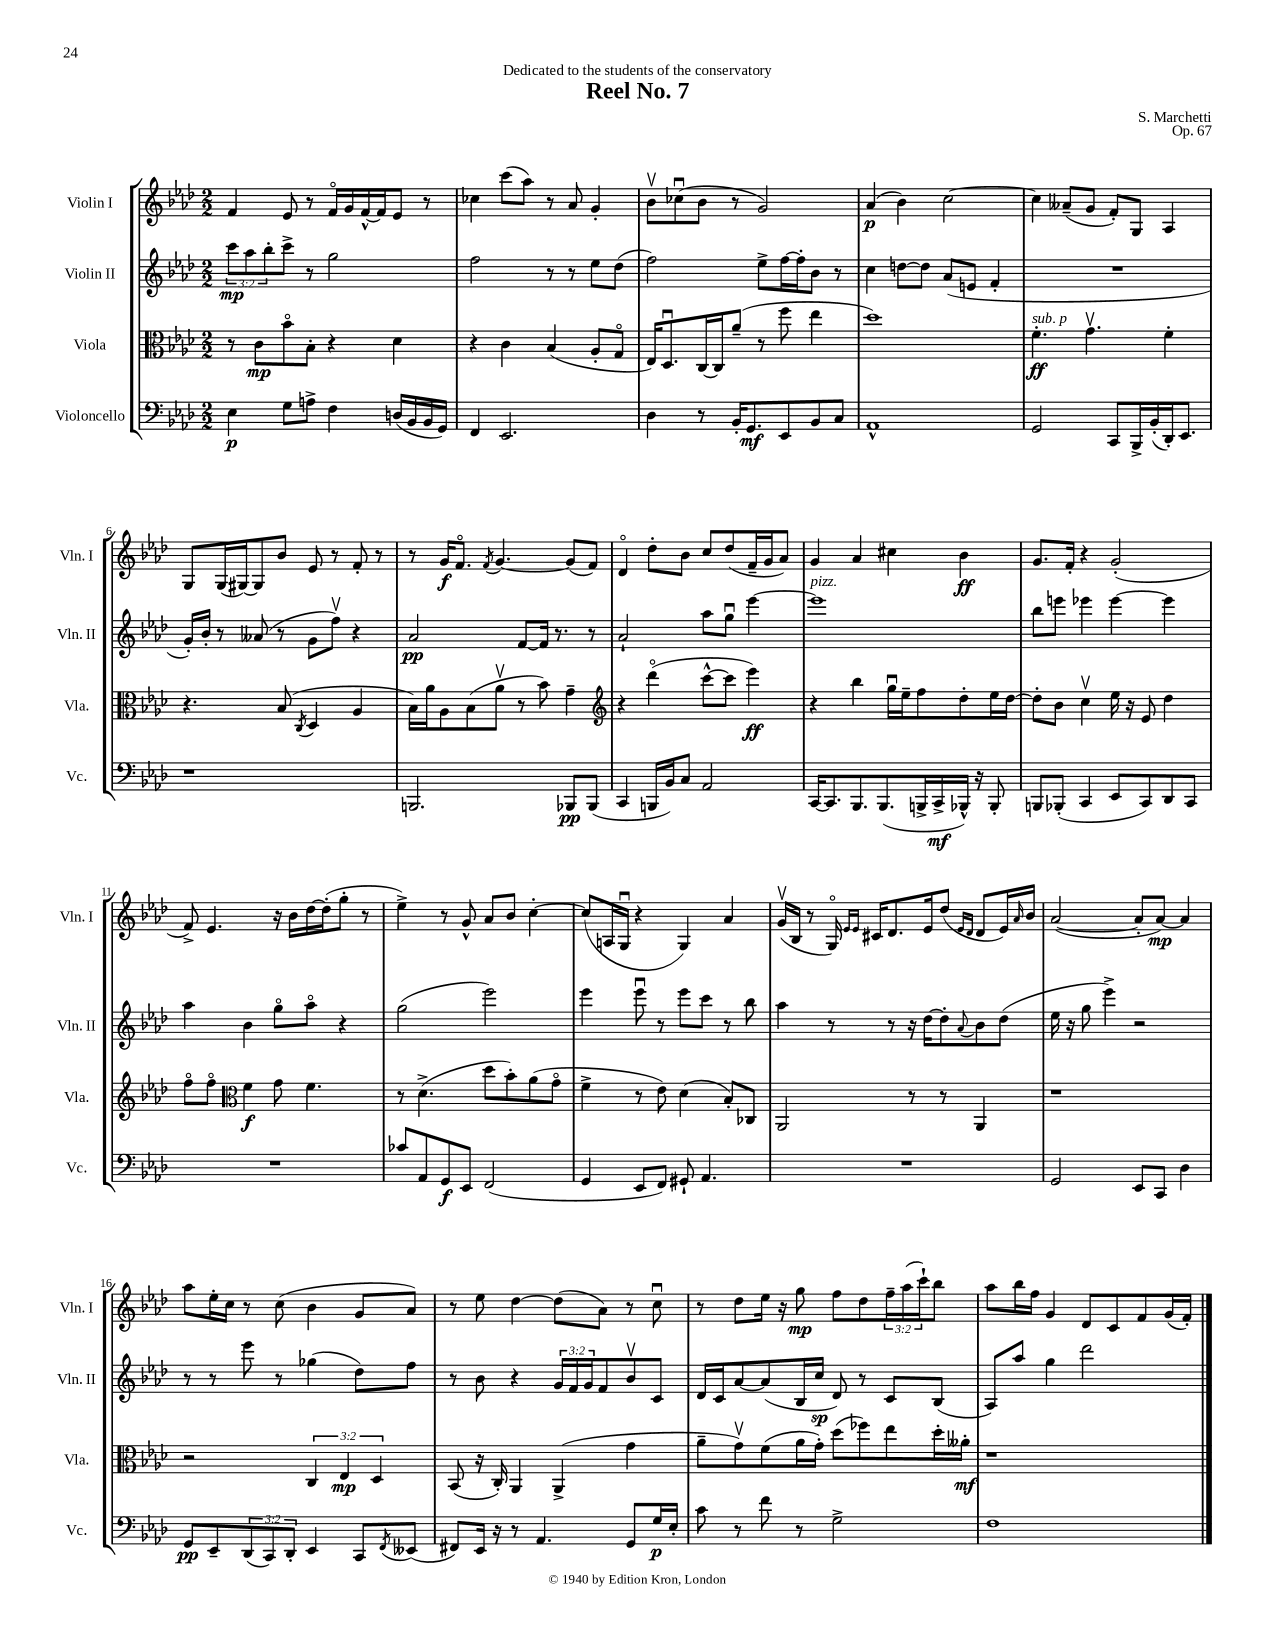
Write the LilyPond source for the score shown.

\header { title = "Reel No. 7" composer = "S. Marchetti" dedication = "Dedicated to the students of the conservatory" opus = "Op. 67" }
<<
\new StaffGroup <<
\new Staff = "s0" \with { instrumentName = "Violin I" shortInstrumentName = "Vln. I" } {
    \clef treble \key aes \major \numericTimeSignature \time 2/2 \override Staff.TupletNumber.text = #tuplet-number::calc-fraction-text
    f'4 ees'8 r8 f'16\flageolet g'16 f'16~-^ f'16 ees'8 r8 |
    ces''4 c'''8( aes''8) r8 aes'8 g'4-. |
    bes'8\upbow ces''8\downbow( bes'8 r8 g'2) |
    aes'4\p( bes'4) c''2~ |
    c''4 aeses'8--( g'8 f'8-.) g8 aes4 |
    g8 g16( gis16~) gis8 bes'8 ees'8 r8 f'8-. r8 |
    r8 g'16\f f'8.\flageolet \acciaccatura { f'8 } g'4.~ g'8( f'8) |
    des'4\flageolet des''8-. bes'8 c''8 des''8( f'16-- g'16 aes'8) |
    g'4 aes'4 cis''4 bes'4\ff |
    g'8. f'16-. r4 g'2-.( |
    f'8->) ees'4. r16 bes'16 des''16~ des''16-.( g''8-. r8 |
    ees''4->) r8 g'8-^ aes'8 bes'8 c''4~-. |
    c''8( a16 g16\downbow r4 g4) aes'4 |
    g'16\upbow( bes16 r8 g16\flageolet) \grace { ees'16 ees'16 } cis'16 des'8. ees'16 des''8( \grace { ees'16 des'16 } des'8 ees'16) \grace { aes'16 } bes'16 |
    aes'2~( aes'8-. aes'8~\mp) aes'4 |
    aes''8 ees''16-. c''16 r8 c''8( bes'4 g'8 aes'8) |
    r8 ees''8 des''4~ des''8( aes'8) r8 c''8\downbow |
    r8 des''8 ees''16 r16 g''8\mp f''8 des''8 \tuplet 3/2 { f''16-- aes''16( c'''16-!) } bes''8 |
    aes''8 bes''16 f''16 g'4 des'8 c'8 f'8 g'16( f'16-.) \bar "|." |
}
\new Staff = "s1" \with { instrumentName = "Violin II" shortInstrumentName = "Vln. II" } {
    \clef treble \key aes \major \numericTimeSignature \time 2/2 \override Staff.TupletNumber.text = #tuplet-number::calc-fraction-text
    \tuplet 3/2 { c'''8\mp aes''8 bes''8-. } c'''8-> r8 g''2 |
    f''2 r8 r8 ees''8 des''8( |
    f''2) ees''8-> f''16~ f''16-. bes'8 r8 |
    c''4 d''8~ d''8 aes'8( e'8 f'4-. |
    R1 |
    g'16-.) bes'16-. r8 aeses'8( r8 g'8 f''8\upbow) r4 |
    aes'2\pp f'8~ f'16 r8. r8 |
    aes'2-! aes''8 g''8\downbow ees'''4~ |
    ees'''1^\markup { \italic "pizz." } |
    bes''8 e'''8 ees'''4 ees'''4~ ees'''4 |
    aes''4 bes'4 g''8\flageolet aes''8\flageolet r4 |
    g''2( ees'''2) |
    ees'''4 ees'''8\downbow r8 ees'''8 c'''8 r8 bes''8 |
    aes''4 r8 r8 r16 des''16~ des''8-. \appoggiatura { aes'8 } bes'8 des''8( |
    ees''16 r16 g''8 ees'''4->) r2 |
    r8 r8 ees'''8 r8 ges''4( des''8) f''8 |
    r8 bes'8 r4 \tuplet 3/2 { g'16 f'16 g'16 } f'8 bes'8\upbow c'8 |
    des'16 c'16 aes'8~ aes'8( bes16 c''16\sp des'8) r8 c'8 bes8( |
    aes8) aes''8 g''4 des'''2 \bar "|." |
}
\new Staff = "s2" \with { instrumentName = "Viola" shortInstrumentName = "Vla." } {
    \clef alto \key aes \major \numericTimeSignature \time 2/2 \override Staff.TupletNumber.text = #tuplet-number::calc-fraction-text
    r8 c'8\mp bes'8\flageolet bes8-. r4 des'4 |
    r4 c'4 bes4( aes8-. g8\flageolet |
    ees16) des8.\downbow c16~ c16 aes'8--( r8 f''8 ees''4 |
    des''1) |
    f'4.-.\ff^\markup { \italic "sub. p" } g'4.\upbow f'4-. |
    r4. bes8( \acciaccatura { c8 } des4 aes4 |
    bes16) aes'16 aes8 bes8( aes'8\upbow r8 bes'8) g'4-- |
    \clef treble r4 des'''4\flageolet( c'''8~-^ c'''8 ees'''4\ff) |
    r4 bes''4 g''16\downbow ees''16-- f''8 des''8-. ees''16 des''16~ |
    des''8-. bes'8 c''4\upbow ees''16 r16 ees'8 des''4 |
    f''8\flageolet f''8\flageolet \clef alto f'4\f g'8 f'4. |
    r8 des'4.->( des''8 bes'8-.) aes'8( g'8\flageolet |
    f'4-> r8 ees'8) des'4( bes8-.) ces8 |
    aes,2 r8 r8 aes,4 |
    r1 |
    r2 \tuplet 3/2 { c4 ees4\mp des4 } |
    bes,8( r16 c16-.) aes,4 aes,4->( g'4 |
    aes'8-- g'8\upbow) f'8( aes'16 g'16-.) des''8( fes''8) ees''8 des''16-. aeses'16-.\mf |
    r1 \bar "|." |
}
\new Staff = "s3" \with { instrumentName = "Violoncello" shortInstrumentName = "Vc." } {
    \clef bass \key aes \major \numericTimeSignature \time 2/2 \override Staff.TupletNumber.text = #tuplet-number::calc-fraction-text
    ees4\p g8 a8-> f4 d16( bes,16 bes,16 g,16) |
    f,4 ees,2. |
    des4 r8 bes,16-. g,8.\mf ees,8 bes,8 c8 |
    aes,1-^ |
    g,2 c,8 bes,,16-> bes,16-.( des,16-.) ees,8. |
    r1 |
    b,,2. bes,,8\pp bes,,8( |
    c,4 b,,16 bes,16) c8 aes,2 |
    c,16~ c,8. bes,,8. bes,,8.( b,,16-> c,16->\mf bes,,16-^) r16 bes,,8-. |
    b,,8 bes,,8-.( c,4 ees,8 c,8) des,8 c,8 |
    R1 |
    ces'8 aes,8 g,8\f ees,8 f,2( |
    g,4 ees,8 f,8) gis,8-! aes,4. |
    R1 |
    g,2 ees,8 c,8 des4 |
    g,8\pp ees,8-- \tuplet 3/2 { des,8( c,8) des,8-. } ees,4 c,8 \acciaccatura { f,8 } eeses,8( |
    fis,8) ees,16 r16 r8 aes,4. g,8 g16\p ees16-. |
    c'8 r8 f'8 r8 g2-> |
    f1 \bar "|." |
}
>>
>>
